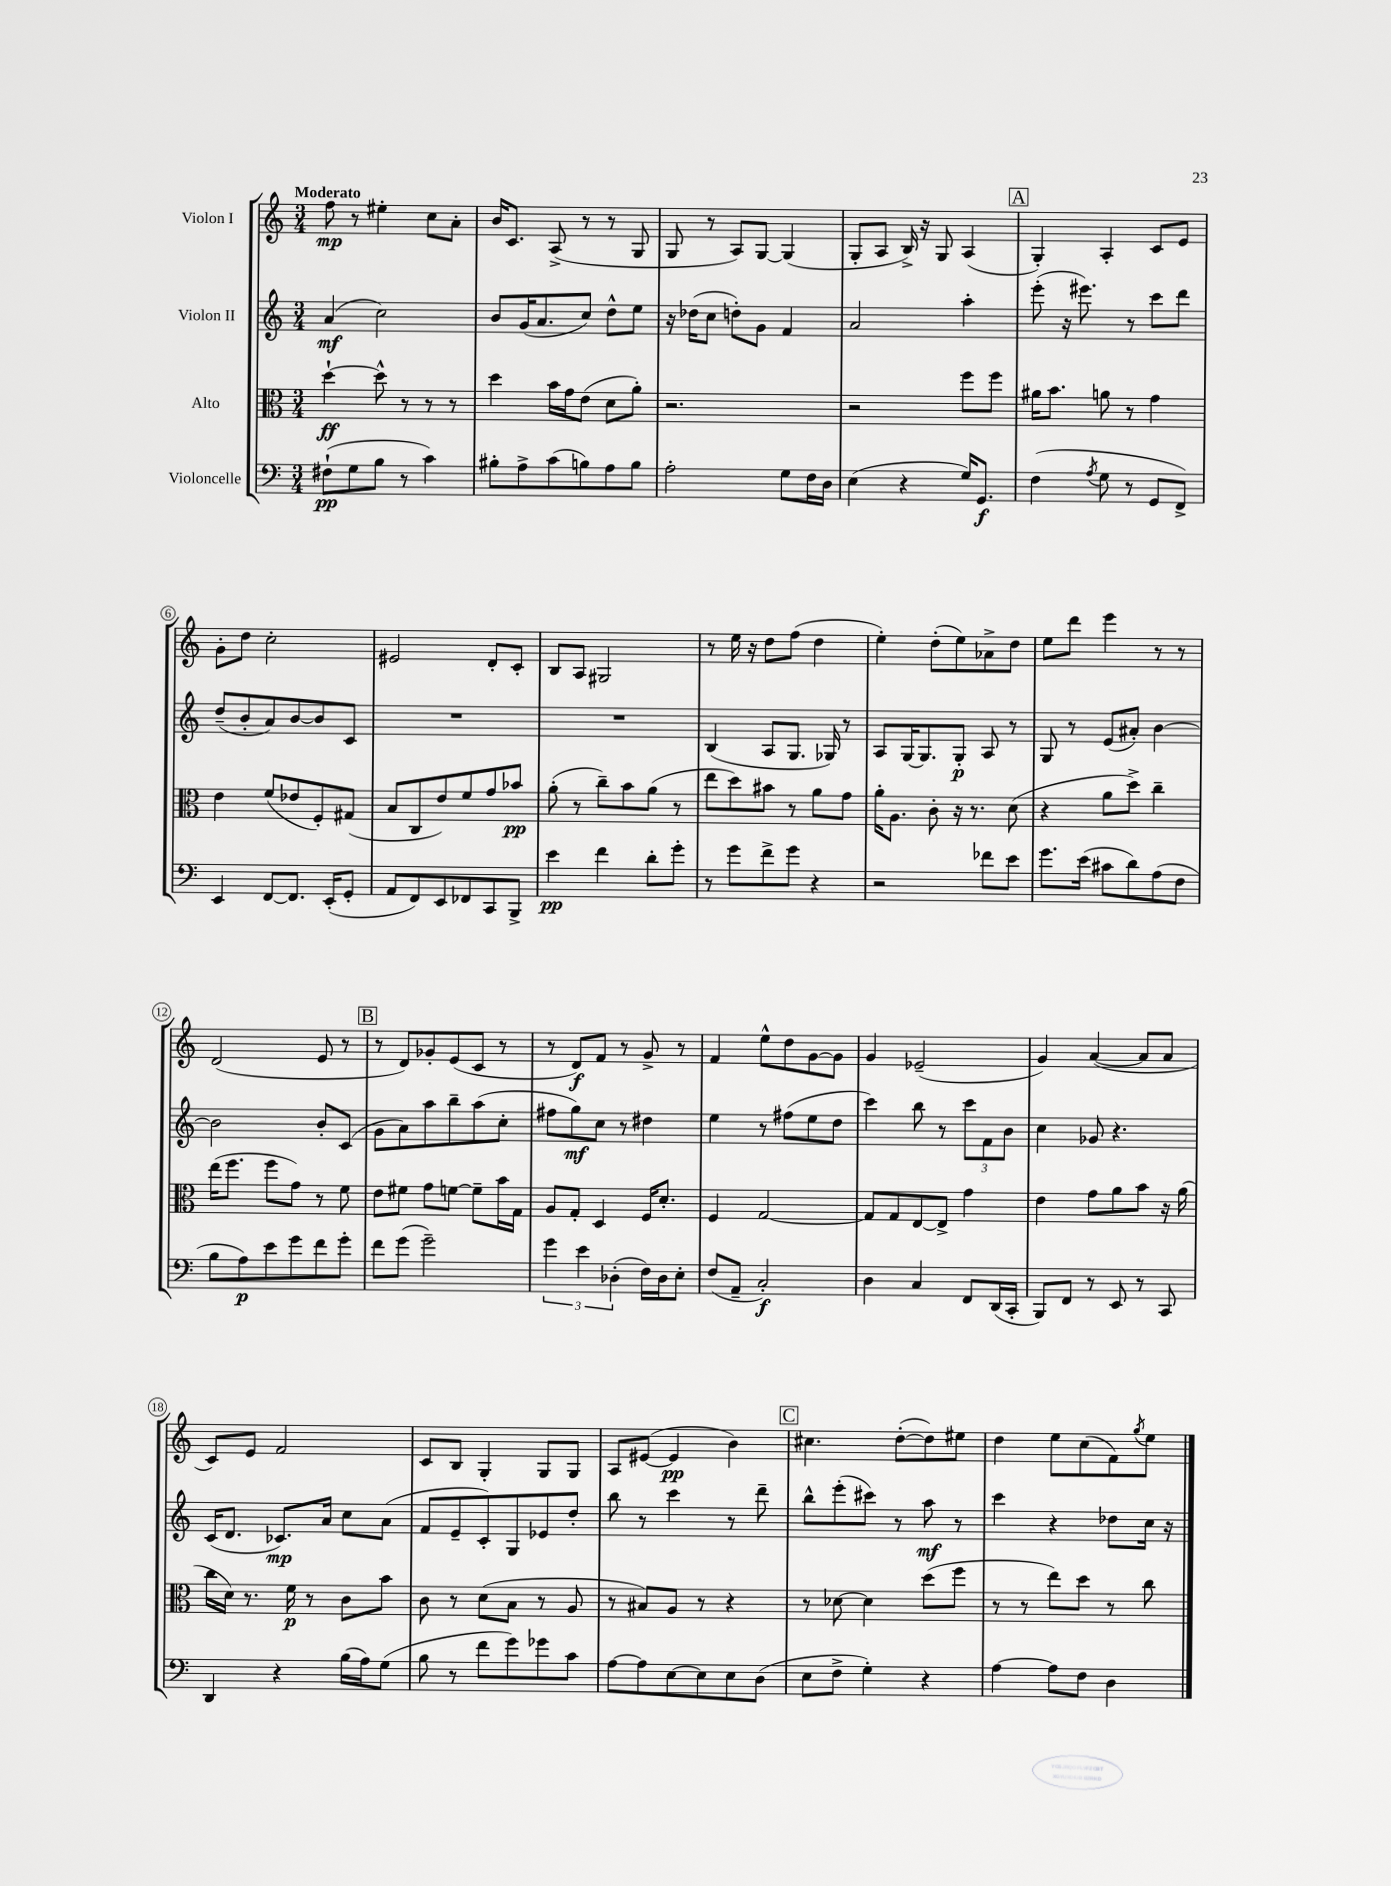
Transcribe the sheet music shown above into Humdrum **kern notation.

**kern	**dynam	**kern	**dynam	**kern	**dynam	**kern	**dynam
*part4	*part4	*part3	*part3	*part2	*part2	*part1	*part1
*staff4	*staff4	*staff3	*staff3	*staff2	*staff2	*staff1	*staff1
*I"Violoncelle	*	*I"Alto	*	*I"Violon II	*	*I"Violon I	*
*clefF4	*	*clefC3	*	*clefG2	*	*clefG2	*
*k[]	*	*k[]	*	*k[]	*	*k[]	*
*M3/4	*	*M3/4	*	*M3/4	*	*M3/4	*
=1	=1	=1	=1	=1	=1	=1	=1
!	!	!	!	!	!	!LO:TX:a:B:t=Moderato	!
(8F#X`\L	pp	[4dd`\	ff	(4a/	mf	8ff\	mp
8G\	.	.	.	.	.	8r	.
8B\J	.	8dd^^\]	.	2cc\)	.	4ee#X'\	.
8r	.	8r	.	.	.	.	.
4c\)	.	8r	.	.	.	8cc\L	.
.	.	8r	.	.	.	8a'\J	.
=2	=2	=2	=2	=2	=2	=2	=2
8B#X'\L	.	4dd\	.	8b/L	.	16b/KL	.
.	.	.	.	.	.	8.c/J	.
8A^\	.	.	.	(16g/K	.	.	.
.	.	.	.	8.a/	.	.	.
(8c\	.	16b\LL	.	.	.	(8A^/	.
.	.	16g\J	.	.	.	.	.
8Bn\)	.	(8e\J	.	8cc/J)	.	8r	.
8A\	.	8d\L	.	8dd^^\L	.	8r	.
8B\J	.	8a'\J)	.	8ee\J	.	8G/	.
=3	=3	=3	=3	=3	=3	=3	=3
2A'\	.	2.r	.	16r	.	8G/	.
.	.	.	.	(16dd-X\KL	.	.	.
.	.	.	.	8cc\J	.	8r	.
.	.	.	.	8ddn'\L)	.	8A/L)	.
.	.	.	.	8g\J	.	[8G/J	.
8G\L	.	.	.	4f/	.	(4G/]	.
16F\L	.	.	.	.	.	.	.
16D\JJ	.	.	.	.	.	.	.
=4	=4	=4	=4	=4	=4	=4	=4
(4E\	.	2r	.	2a/	.	8G'/L	.
.	.	.	.	.	.	8A/J	.
4r	.	.	.	.	.	16B^/)	.
.	.	.	.	.	.	16r	.
.	.	.	.	.	.	8G/	.
16G/KL)	.	8ff\L	.	4aa'\	.	(4A/	.
8.GG/J	f	.	.	.	.	.	.
.	.	8ff\J	.	.	.	.	.
!!LO:REH:place=s1:t=A
=5	=5	=5	=5	=5	=5	=5	=5
(4F\	.	16a#X\KL	.	(8eee'\	.	4G'/)	.
.	.	8.b\J	.	.	.	.	.
.	.	.	.	16r	.	.	.
.	.	.	.	8.eee#X\)	.	.	.
8qA/	.	.	.	.	.	.	.
8G\	.	8an\	.	.	.	4A'/	.
8r	.	8r	.	8r	.	.	.
8GG/L	.	4g\	.	8ccc\L	.	8c/L	.
8FF^/J)	.	.	.	8ddd\J	.	8e/J	.
!!LO:LB:g=z
=6	=6	=6	=6	=6	=6	=6	=6
4EE/	.	4e\	.	(8dd~/L	.	8g'\L	.
.	.	.	.	8b'/	.	8dd\J	.
[8FF/L	.	(8f/L	.	8a/)	.	2cc'\	.
8.FF/J]	.	8e-X/	.	[8b/	.	.	.
.	.	8F'/)	.	8b/]	.	.	.
(16EE'/KL	.	.	.	.	.	.	.
8GG'/J	.	(8G#X/J	.	8c/J	.	.	.
=7	=7	=7	=7	=7	=7	=7	=7
8AA/L	.	8B/L	.	2.r	.	2e#X/	.
8FF/)	.	8C/	.	.	.	.	.
8EE/	.	8e/)	.	.	.	.	.
8FF-X/	.	8f/	.	.	.	.	.
8CC/	.	8g/	.	.	.	8d'/L	.
8BBB^/J	.	8b-X/J	pp	.	.	8c'/J	.
=8	=8	=8	=8	=8	=8	=8	=8
4e\	pp	(8a'\	.	2.r	.	8B/L	.
.	.	8r	.	.	.	8A/J	.
4f\	.	8cc~\L)	.	.	.	2G#X/	.
.	.	8b\	.	.	.	.	.
8d'\L	.	(8a\J	.	.	.	.	.
8g'\J	.	8r	.	.	.	.	.
=9	=9	=9	=9	=9	=9	=9	=9
8r	.	8ee\L	.	(4B/	.	8r	.
8g\L	.	8dd\)	.	.	.	16ee\	.
.	.	.	.	.	.	16r	.
8f^\	.	8b#X\J	.	8A/L	.	8dd\L	.
8g\J	.	8r	.	8.G/J	.	(8ff\J	.
4r	.	8a\L	.	.	.	4dd\	.
.	.	.	.	16G-X/)	.	.	.
.	.	8g\J	.	8r	.	.	.
=10	=10	=10	=10	=10	=10	=10	=10
2r	.	16a'\KL	.	8A/L	.	4ee'\)	.
.	.	8.A\J	.	.	.	.	.
.	.	.	.	[16G/K	.	.	.
.	.	.	.	8.G/]	.	.	.
.	.	8c'\	.	.	.	(8dd'\L	.
.	.	16r	.	8G'/J	p	8ee\)	.
.	.	8.r	.	.	.	.	.
8f-X\L	.	.	.	8A/	.	8a-X^\	.
8e\J	.	(8d\	.	8r	.	8dd\J	.
=11	=11	=11	=11	=11	=11	=11	=11
8.g\L	.	4r	.	8G/	.	8ee\L	.
.	.	.	.	8r	.	8ddd\J	.
(16e\Jk	.	.	.	.	.	.	.
8c#X\L	.	8a\L	.	(8e/L	.	4eee\	.
8d\)	.	8dd^\J)	.	8a#X'/J)	.	.	.
(8A\	.	4cc~\	.	[4b\	.	8r	.
8F\J	.	.	.	.	.	8r	.
!!LO:LB:g=z
=12	=12	=12	=12	=12	=12	=12	=12
8B\L	.	(16ee\KL	.	2b\]	.	(2d/	.
.	.	8.ff\J	.	.	.	.	.
8A\)	p	.	.	.	.	.	.
8e\	.	8ff\L	.	.	.	.	.
8g\	.	8g\J)	.	.	.	.	.
8f\	.	8r	.	8b'/L	.	8e/	.
8g'\J	.	8f\	.	(8c/J	.	8r	.
!!LO:REH:place=s1:t=B
=13	=13	=13	=13	=13	=13	=13	=13
8f\L	.	8e\L	.	8g\L	.	8r	.
(8g\J	.	8f#X\J	.	8a\)	.	8d/L)	.
2g~\)	.	8g\L	.	8aa\	.	8g-X'/	.
.	.	[8fn\J	.	8bb~\	.	(8e/	.
.	.	8f~\L]	.	(8aa\	.	8c/J	.
.	.	16b\L	.	8cc'\J	.	8r	.
.	.	16G\JJ	.	.	.	.	.
=14	=14	=14	=14	=14	=14	=14	=14
6g\	.	8A/L	.	8ff#X\L	.	8r	.
.	.	8G'/J	.	8gg\)	mf	8d/L)	f
6e\	.	.	.	.	.	.	.
.	.	4D/	.	8cc\J	.	8f/J	.
(6D-X'\	.	.	.	.	.	.	.
.	.	.	.	8r	.	8r	.
16F\LL)	.	16F/KL	.	4dd#X\	.	8g^/	.
16D-\J	.	8.d'/J	.	.	.	.	.
8E'\J	.	.	.	.	.	8r	.
=15	=15	=15	=15	=15	=15	=15	=15
(8F/L	.	4F/	.	4ee\	.	4f/	.
8AA~/J	.	.	.	.	.	.	.
2C'/)	f	[2G/	.	8r	.	8ee^^\L	.
.	.	.	.	(8ff#X\L	.	8dd\	.
.	.	.	.	8ee\	.	[8g\	.
.	.	.	.	8dd\J	.	8g\J]	.
=16	=16	=16	=16	=16	=16	=16	=16
4D\	.	8G/L]	.	4ccc\)	.	4g/	.
.	.	8G/	.	.	.	.	.
4C/	.	[8E/	.	8bb\	.	(2e-X~/	.
.	.	8E^/J]	.	8r	.	.	.
8FF/L	.	4g\	.	12ccc\L	.	.	.
.	.	.	.	12f\	.	.	.
(16DD/L	.	.	.	.	.	.	.
.	.	.	.	12b\J	.	.	.
16CC'/JJ	.	.	.	.	.	.	.
=17	=17	=17	=17	=17	=17	=17	=17
8BBB/L)	.	4e\	.	4cc\	.	4g/)	.
8FF/J	.	.	.	.	.	.	.
8r	.	8g\L	.	8g-X/	.	([4a/	.
8EE/	.	8a\	.	4.r	.	.	.
8r	.	8b\J	.	.	.	8a/L]	.
8CC/	.	16r	.	.	.	8a/J	.
.	.	(16a\	.	.	.	.	.
!!LO:LB:g=z
=18	=18	=18	=18	=18	=18	=18	=18
4DD/	.	16cc\LL	.	(16c/KL	.	8c/L)	.
.	.	16d\JJ)	.	8.d/J	.	.	.
.	.	8.r	.	.	.	8e/J	.
4r	.	.	.	8.c-X/L)	mp	2f/	.
.	.	16f\	p	.	.	.	.
.	.	8r	.	.	.	.	.
.	.	.	.	16a/Jk	.	.	.
(16B\LL	.	8c\L	.	8cc\L	.	.	.
16A\J)	.	.	.	.	.	.	.
(8G\J	.	8b\J	.	(8a\J	.	.	.
=19	=19	=19	=19	=19	=19	=19	=19
8B\	.	8c\	.	8f/L	.	8c/L	.
8r	.	8r	.	8e~/	.	8B/J	.
8f\L	.	(8d\L	.	8c'/)	.	4G'/	.
8g\)	.	8B\J	.	8G/	.	.	.
8g-X\	.	8r	.	8e-X/	.	8G/L	.
8c\J	.	8A/	.	8dd'/J	.	8G/J	.
=20	=20	=20	=20	=20	=20	=20	=20
[8A\L	.	8r	.	8bb\	.	8A/L	.
8A\]	.	8B#X/L)	.	8r	.	([8e#X/J	.
[8E\	.	8A/J	.	4ccc\	.	4e#/]	pp
8E\]	.	8r	.	.	.	.	.
8E\	.	4r	.	8r	.	4b\)	.
(8D\J	.	.	.	8ddd~\	.	.	.
!!LO:REH:place=s1:t=C
=21	=21	=21	=21	=21	=21	=21	=21
8E\L	.	8r	.	8bb^^\L	.	4.cc#X\	.
8F^\J	.	[8d-X\	.	(8eee'\	.	.	.
4G'\)	.	4d-\]	.	8ccc#X\J)	.	.	.
.	.	.	.	8r	.	([8dd'\L	.
4r	.	(8dd\L	.	8aa\	mf	8dd\])	.
.	.	8ff\J	.	8r	.	8ee#X\J	.
=22	=22	=22	=22	=22	=22	=22	=22
[4A\	.	8r	.	4ccc\	.	4dd\	.
.	.	8r	.	.	.	.	.
8A\L]	.	8ee\L)	.	4r	.	8ee\L	.
8F\J	.	8dd\J	.	.	.	(8cc\	.
4D\	.	8r	.	8dd-X\L	.	8f\)	.
.	.	.	.	.	.	8qgg/	.
.	.	8cc\	.	16cc\Jk	.	8ee\J	.
.	.	.	.	16r	.	.	.
==	==	==	==	==	==	==	==
*-	*-	*-	*-	*-	*-	*-	*-
